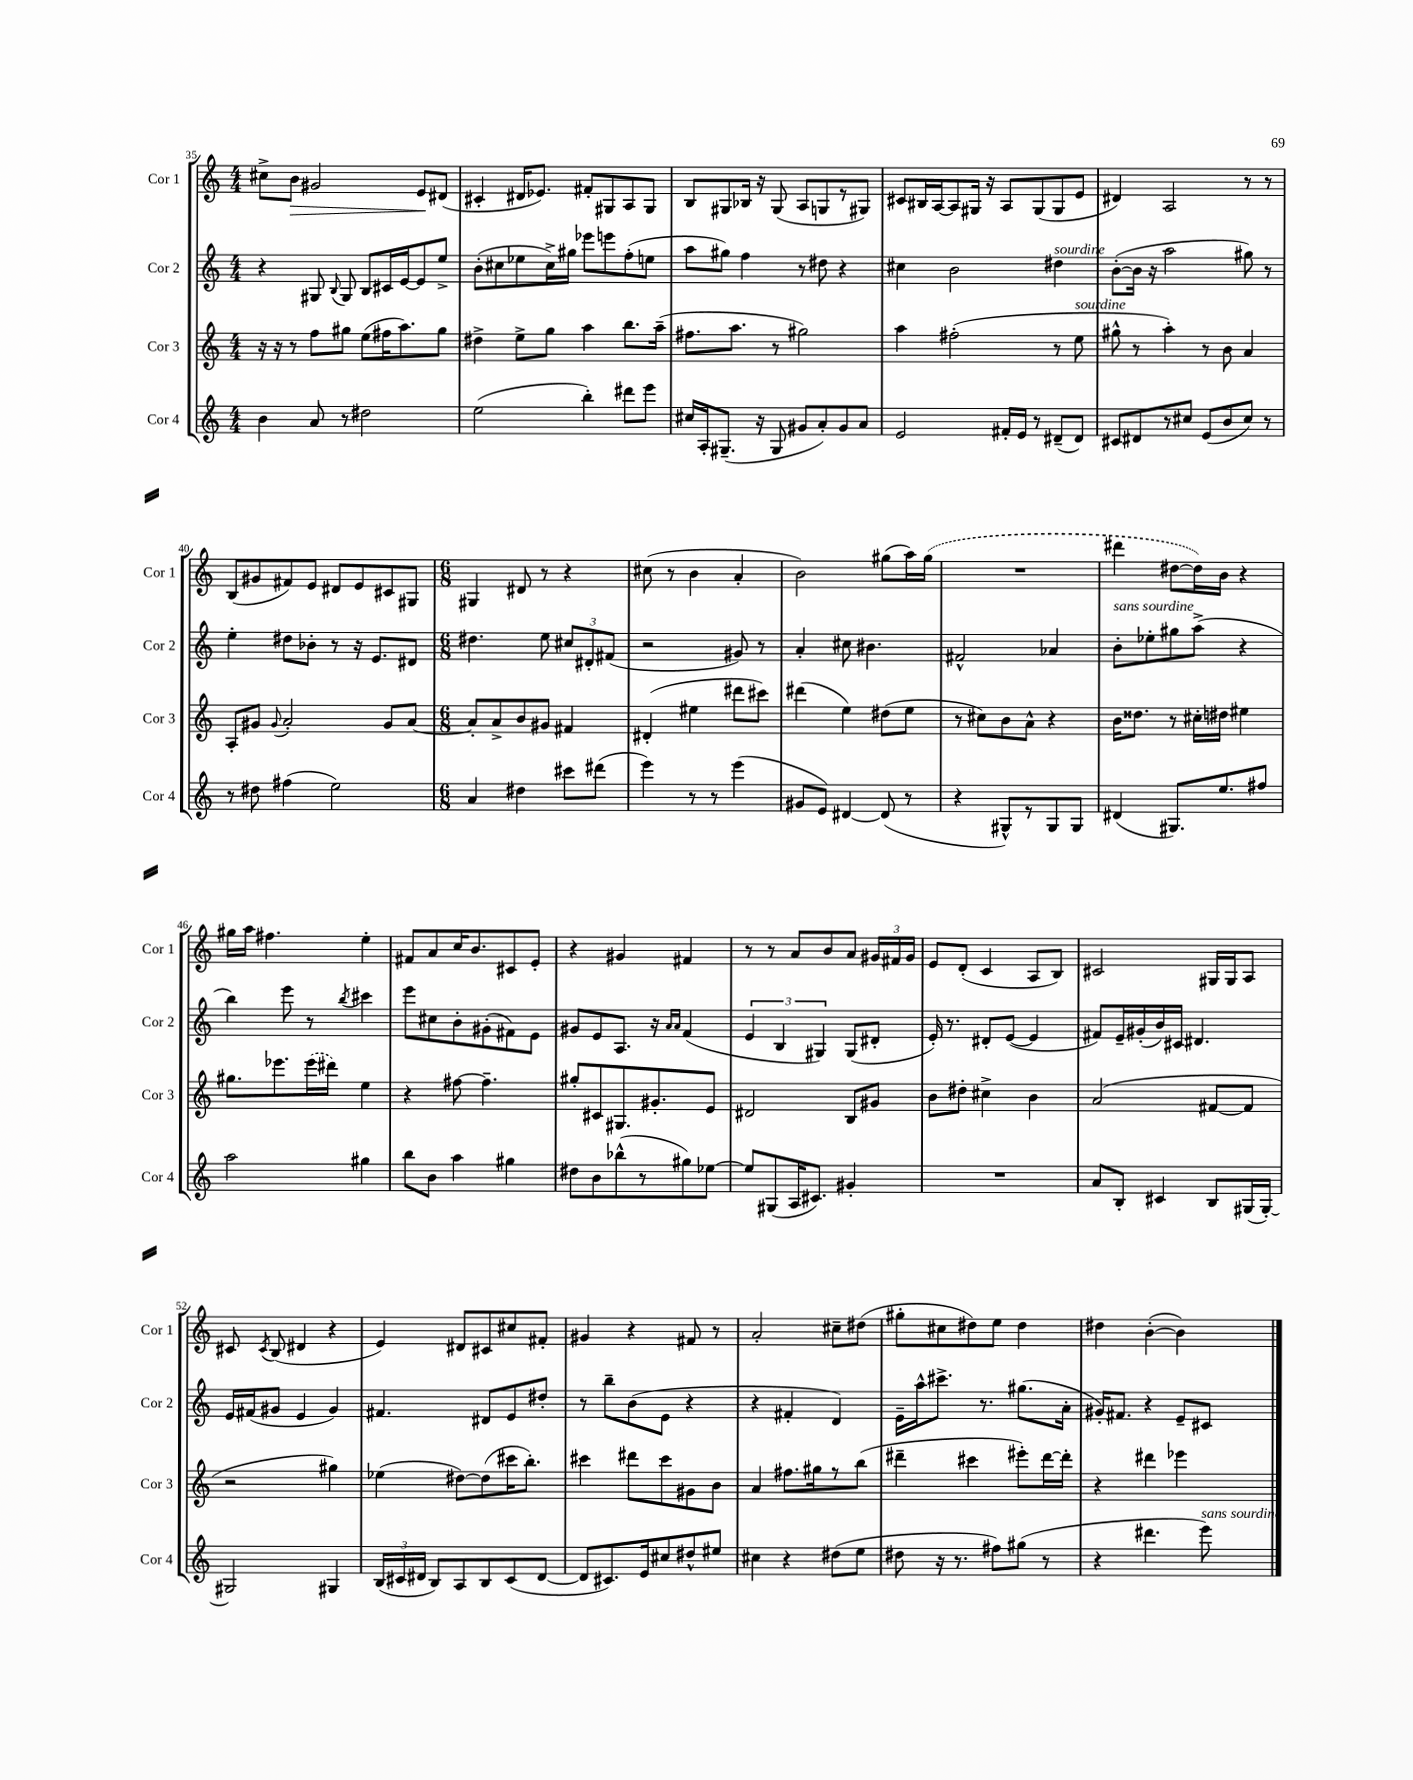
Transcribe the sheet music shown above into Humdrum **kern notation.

**kern	**kern	**kern	**kern
*staff4	*staff3	*staff2	*staff1
*clefG2	*clefG2	*clefG2	*clefG2
*k[]	*k[]	*k[]	*k[]
*M4/4	*M4/4	*M4/4	*M4/4
4b	16r	4r	8cc#^
.	16r	.	.
.	8r	.	8b
8a	8ff	8G#	2g#
.	.	8qqB	.
8r	8gg#	8G#	.
2dd#	(8ee	8B	.
.	16ff#	16c#	.
.	8.aa)	[16e	.
.	.	8e]	8e
.	8gg#	8ee^	(8d#
=	=	=	=
(2ee	4dd#^	(8b'	4c#'
.	.	8cc#	.
.	8ee^	8ee-	16d#
.	.	.	8.e-)
.	8gg	16cc#^)	.
.	.	16gg#	.
4bb')	4aa	8eee-	8f#'
.	.	8eee	8G#
8ddd#	8.bb	(8ff'	8A
8eee	.	8ee	8G#
.	(16aa~	.	.
=	=	=	=
16cc#	8.ff#	8aa	8B
16A'	.	.	.
(8.G#~	.	8gg#)	8G#
.	8.aa	.	.
.	.	4ff	16B-
16r	.	.	16r
8G#	8r	.	(8G#
8g#	2gg#)	8r	8A
8a')	.	8dd#	8G
8g#	.	4r	8r
8a	.	.	8G#)
=	=	=	=
2e	4aa	4cc#	8c#
.	.	.	16B#
.	.	.	[16A
.	(2ff#'	2b	8A]
.	.	.	16G#
.	.	.	16r
16f#'	.	.	8A
16e	.	.	.
8r	.	.	(8G#
(8d#~	8r	4dd#	8G#
8d#)	8ee	.	8e
=	=	=	=
8c#	8gg#^^	([8b'	4d#)
8d#	8r	16b]	.
.	.	16r	.
8r	4aa')	2aa	2A
8cc#	.	.	.
(8e	8r	.	.
8b	8b	.	.
8cc#)	4a	8gg#)	8r
8r	.	8r	8r
=	=	=	=
8r	8A'	4ee'	(8B
8dd#	8g#	.	8g#
.	8qqg#	.	.
(4ff#	2a'	8dd#	8f#)
.	.	8b-'	8e
2ee)	.	8r	8d#
.	.	16r	8e
.	.	8.e	.
.	8g#	.	8c#
.	[8a	8d#	8G#
=	=	=	=
*M6/8	*M6/8	*M6/8	*M6/8
4a	8a']	4.dd#	4G#
.	8a^	.	.
4dd#	8b	.	8d#
.	8g#	8ee	8r
8ccc#	4f#	12cc#	4r
.	.	12d#'	.
(8ddd#	.	.	.
.	.	(12f#	.
=	=	=	=
4eee)	(4d#'	2r	(8cc#
.	.	.	8r
8r	4ee#	.	4b
8r	.	.	.
(4eee	8ddd#	8g#)	4a'
.	8ccc#)	8r	.
=	=	=	=
8g#	(4ddd#	4a'	2b)
8e)	.	.	.
[4d#	4ee)	8cc#	.
.	.	4.b#	.
(8d#]	(8dd#	.	(8gg#
8r	8ee	.	16aa)
.	.	.	(16gg#
=	=	=	=
4r	8r	2f#^^	2.r
.	8cc#)	.	.
8G#^^)	8b	.	.
8r	8a^^	.	.
8G#	4r	4a-	.
8G#	.	.	.
=	=	=	=
(4d#	16b	8b'	4ddd#
.	8.dd##	.	.
.	.	8ee-'	.
8.G#)	8r	8gg#	[8dd#
.	16cc#'	(8aa^	16dd#])
8.ee	16dd#	.	16b
.	4ee#	4r	4r
8ff#	.	.	.
=	=	=	=
2aa	8.gg#	4bb)	16gg#
.	.	.	16aa
.	.	.	4.ff#
.	8.eee-	.	.
.	.	8eee	.
.	(16eee-	8r	.
.	16ddd#)	.	.
.	.	8qbb	.
4gg#	4ee	4ccc#	4ee'
=	=	=	=
8bb	4r	8eee	8f#
8b	.	8cc#	8a
4aa	[8ff#	8b'	16cc
.	.	.	8.b
.	4.ff#~]	(8g#'	.
4gg#	.	8f#)	8c#
.	.	8e	8e'
=	=	=	=
8dd#	8gg#'	8g#	4r
8b	8c#	8e	.
(8bb-^^	8.G#	8.A	4g#
8r	.	.	.
.	8.g#'	16r	.
.	.	16qqa	.
.	.	16qqa	.
8gg#)	.	(4f	4f#
[8ee-	8e	.	.
=	=	=	=
8ee-]	2d#	6e	8r
(8G#	.	.	8r
.	.	6B	.
16A	.	.	8a
8.c#)	.	.	.
.	.	6G#)	.
.	.	.	8b
4g#'	8B	(8G#	8a
.	8g#	8d#'	24g#
.	.	.	24f#
.	.	.	24g#
=	=	=	=
2.r	8b	16e')	8e
.	.	8.r	.
.	8dd#'	.	(8d'
.	4cc#^	8d#'	4c
.	.	([8e	.
.	4b	4e]	8A
.	.	.	8B)
=	=	=	=
8a	(2a	8f#)	2c#
8B'	.	16e~	.
.	.	(16g#'	.
4c#	.	16b)	.
.	.	16c#	.
.	.	4.d#	.
8B	[8f#	.	16G#
.	.	.	16G#
(16G#	8f#]	.	8A
[16G#')	.	.	.
=	=	=	=
2G#]	2r	16e	8c#
.	.	(16f#	.
.	.	.	8qc#
.	.	8g#	(8B
.	.	4e	4d#
4G#	4gg#)	4g#)	4r
=	=	=	=
(24B	(4ee-	4.f#	4e)
24c#	.	.	.
24d#	.	.	.
8B)	.	.	.
8A	[8dd#)	.	8d#
8B	(8dd#]	8d#	8c#
(8c#	16ccc#	8e	8cc#
.	8.bb')	.	.
[8d#	.	8dd#'	8f#'
=	=	=	=
8d#]	4ccc#	8r	4g#
8.c#)	.	8bb~	.
.	8ddd#	(8b	4r
16e	.	.	.
8cc#	8ccc#	8e	.
8dd#^^	8g#	4r	8f#
8ee#	8b	.	8r
=	=	=	=
4cc#	4a	4r	2a'
4r	8.ff#	4f#'	.
.	16gg#	.	.
(8dd#	8r	4d)	8cc#~
8ee	(8bb	.	(8dd#
=	=	=	=
8dd#	4ddd#~	16e~	8gg#'
.	.	16aa^^	.
16r	.	8.ccc#^	8cc#
8.r	.	.	.
.	4ccc#	.	8dd#)
.	.	8.r	.
8ff#)	.	.	8ee
(8gg#	8eee#')	(8.gg#	4dd#
8r	[16ddd#	.	.
.	16ddd#']	16a'	.
=	=	=	=
4r	4r	16g#')	4dd#
.	.	8.f#	.
4.ddd#	4ddd#	4r	([4b'
.	4eee-	8e~	4b])
8eee)	.	8c#	.
==	==	==	==
*-	*-	*-	*-
